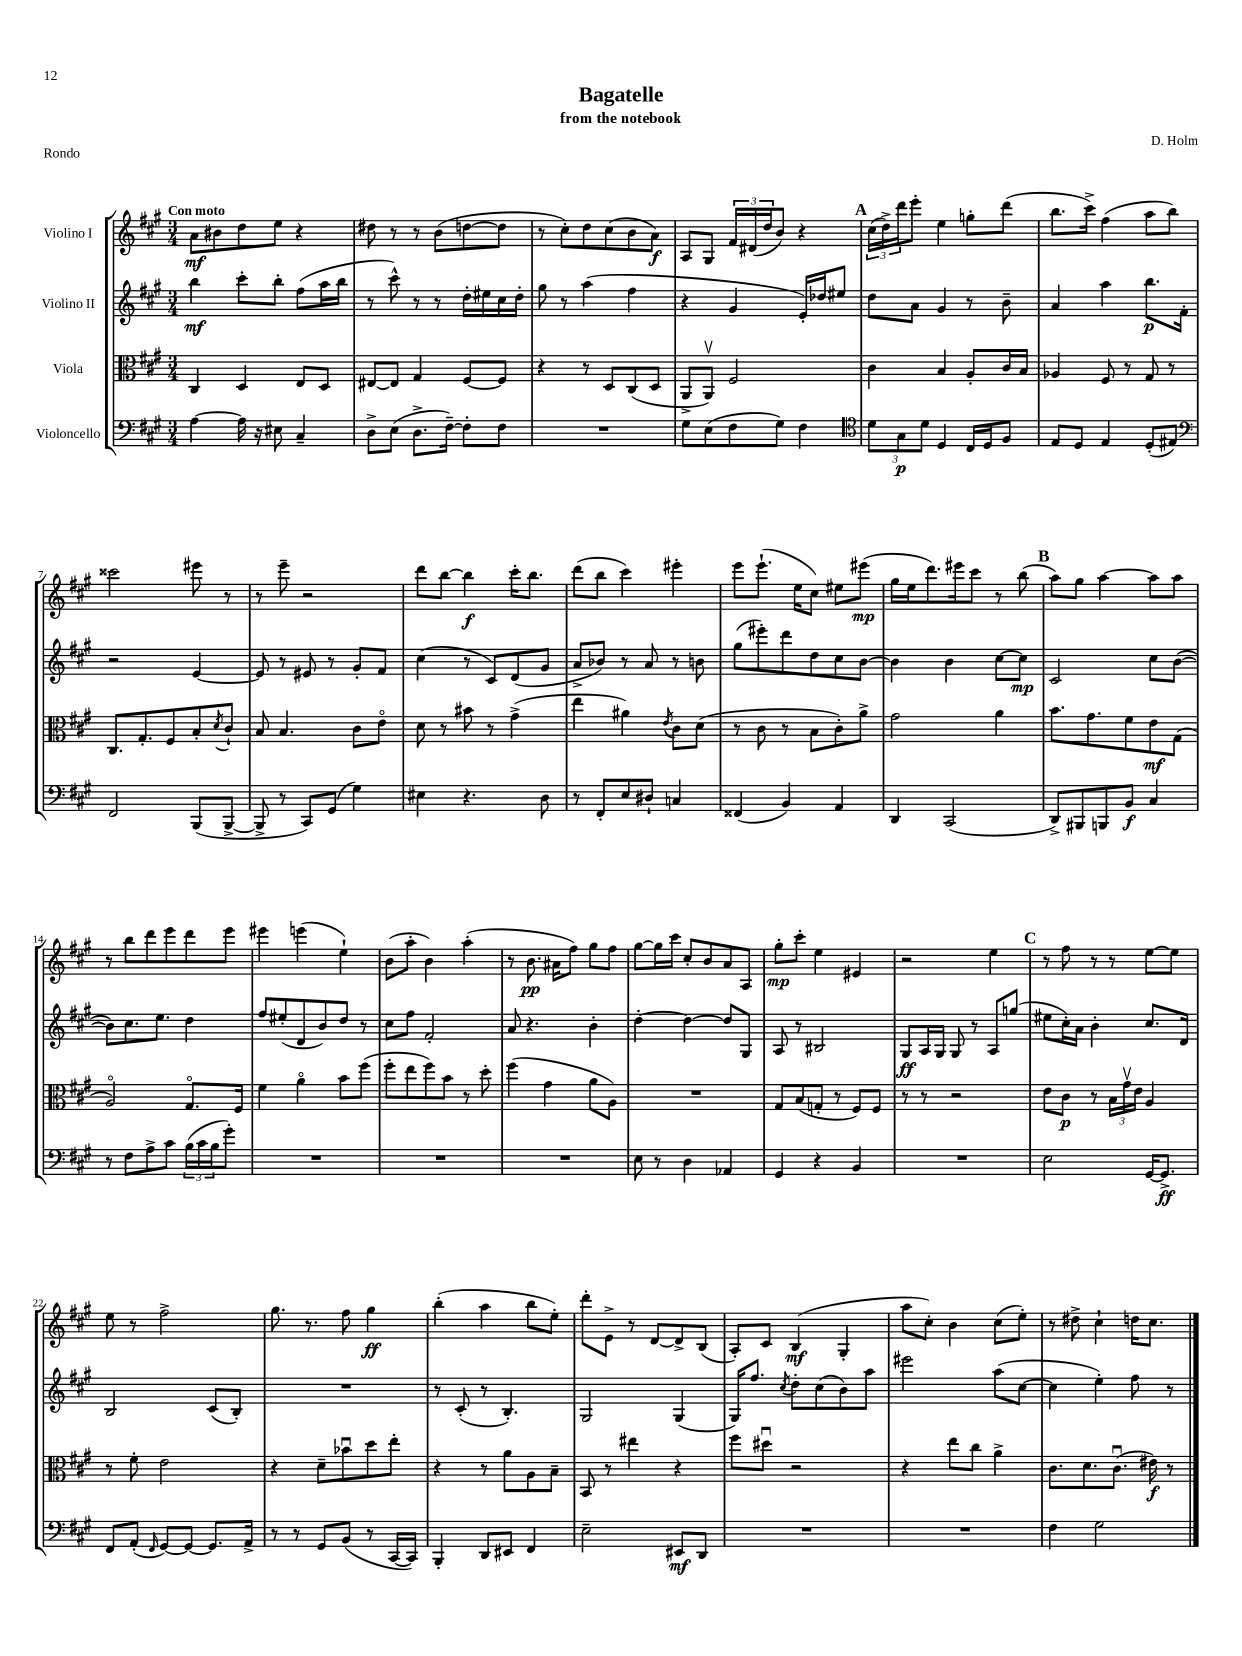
\header { title = "Bagatelle" composer = "D. Holm" subtitle = "from the notebook" piece = "Rondo" }
<<
\new StaffGroup <<
\new Staff = "s0" \with { instrumentName = "Violino I" } {
    \clef treble \key a \major \numericTimeSignature \time 3/4 \tempo "Con moto"
    a'8\mf bis'8 d''8 e''8 r4 |
    dis''8 r8 r8 b'8( d''8~ d''8 |
    r8 cis''8-.) d''8 cis''8( b'8 a'8\f) |
    a8 gis8 \tuplet 3/2 { fis'16 dis'16( d''16 } b'8) r4 |
    \mark \markup { \bold "A" } \tuplet 3/2 { cis''16( d''16->) d'''16 } e'''8-. e''4 g''8-. d'''8( |
    b''8. cis'''16->) fis''4( a''8 b''8) |
    cisis'''2 eis'''8 r8 |
    r8 e'''8-- r2 |
    d'''8 b''8~ b''4\f cis'''16-. b''8. |
    d'''8( b''8 cis'''4) eis'''4-. |
    e'''8 e'''8.-!( e''16 cis''8) eis''8 eis'''8\mp( |
    gis''16 e''16 d'''8.) eis'''16 cis'''8 r8 b''8( |
    \mark \markup { \bold "B" } a''8) gis''8 a''4~ a''8 a''8 |
    r8 b''8 d'''8 e'''8 d'''8 e'''8 |
    eis'''4 e'''4( e''4-!) |
    b'8( a''8-. b'4) a''4-.( |
    r8 b'8.\pp ais'16 fis''8) gis''8 fis''8 |
    gis''8~ gis''16 cis'''16 cis''8-. b'8 a'8 a8 |
    gis''8-.\mp cis'''8-. e''4 eis'4 |
    r2 e''4 |
    \mark \markup { \bold "C" } r8 fis''8 r8 r8 e''8~ e''8 |
    e''8 r8 fis''2-> |
    gis''8. r8. fis''8 gis''4\ff |
    b''4-.( a''4 b''8 e''8-.) |
    d'''8-. e'8-> r8 d'8~ d'8-> b8( |
    a8-.) cis'8 b4\mf( gis4-. |
    a''8 cis''8-.) b'4 cis''8( e''8-.) |
    r8 dis''8-> cis''4-! d''16 cis''8. \bar "|." |
}
\new Staff = "s1" \with { instrumentName = "Violino II" } {
    \clef treble \key a \major \numericTimeSignature \time 3/4
    b''4\mf cis'''8-. b''8-. fis''8( a''16 b''16 |
    r8 cis'''8-^) r8 r8 d''16-. eis''16 cis''16 d''16-. |
    gis''8 r8 a''4( fis''4 |
    r4 gis'4 e'16-.) des''16 eis''8 |
    \mark \markup { \bold "A" } d''8 a'8 gis'4 r8 b'8-- |
    a'4 a''4 b''8.\p fis'16-. |
    r2 e'4~ |
    e'8 r8 eis'8 r8 gis'8-. fis'8 |
    cis''4( r8 cis'8) d'8( gis'8 |
    a'8-> bes'8) r8 a'8 r8 b'8 |
    gis''8( eis'''8-.) d'''8 d''8 cis''8 b'8~ |
    b'4 b'4 cis''8~ cis''8\mp |
    \mark \markup { \bold "B" } cis'2 cis''8 b'8~( |
    b'8) cis''8. e''8. d''4 |
    fis''8 eis''8-.( d'8 b'8) d''8 r8 |
    cis''8 fis''8 fis'2-. |
    a'8 r4. b'4-. |
    d''4~-. d''4~ d''8 gis8 |
    a8 r8 bis2 |
    gis8\ff a16 gis16 gis8 r8 a8 g''8( |
    \mark \markup { \bold "C" } eis''8 cis''16-.) a'16 b'4-. cis''8. d'16 |
    b2 cis'8( b8-.) |
    R2. |
    r8 cis'8-.( r8 b4.-.) |
    gis2 gis4( |
    gis16) fis''8. \acciaccatura { cis''8 } d''8-. cis''8( b'8) a''8 |
    eis'''2 a''8( cis''8~ |
    cis''4 e''4-.) fis''8 r8 \bar "|." |
}
\new Staff = "s2" \with { instrumentName = "Viola" } {
    \clef alto \key a \major \numericTimeSignature \time 3/4
    cis4 d4 e8 d8 |
    eis8~ eis8 gis4 fis8~ fis8 |
    r4 r8 d8 cis8( d8 |
    a,8-> a,8\upbow) fis2 |
    \mark \markup { \bold "A" } cis'4 b4 a8-. cis'16 b16 |
    aes4 fis8 r8 gis8 r8 |
    cis8. gis8.-. fis8 b8-. \acciaccatura { d'8 } cis'8-! |
    b8 b4. cis'8 e'8\flageolet |
    d'8 r8 bis'8 r8 gis'4->( |
    e''4 ais'4) \acciaccatura { e'8 } cis'8 d'8( |
    r8 cis'8 r8 b8 cis'8-.) a'8-> |
    gis'2 a'4 |
    \mark \markup { \bold "B" } b'8. gis'8. fis'8 e'8\mf gis8( |
    a2\flageolet) gis8.\flageolet fis16 |
    fis'4 a'4\flageolet b'8 fis''8( |
    fis''8-. e''8 fis''8) b'8 r8 d''8-. |
    fis''4( gis'4 a'8 a8) |
    R2. |
    gis8 b8( g8-. r8 fis8) fis8 |
    r8 r8 r2 |
    \mark \markup { \bold "C" } e'8 cis'8\p r8 \tuplet 3/2 { b16 gis'16\upbow e'16 } a4 |
    r8 fis'8-. e'2 |
    r4 d'8-- bes'8\downbow d''8 e''8-. |
    r4 r8 a'8 a8 b8-- |
    b,8 r8 eis''4 r4 |
    fis''8 dis''8\downbow r2 |
    r4 e''8 cis''8 a'4-> |
    cis'8. d'8. cis'8.\downbow( eis'16\f) r8 \bar "|." |
}
\new Staff = "s3" \with { instrumentName = "Violoncello" } {
    \clef bass \key a \major \numericTimeSignature \time 3/4
    a4~ a16 r16 eis8 cis4-- |
    d8-> e8( d8.-> fis16~--) fis8-. fis8 |
    R2. |
    gis8 e8( fis8 gis8) fis4 |
    \mark \markup { \bold "A" } \clef tenor \tuplet 3/2 { d'8 gis8\p d'8 } d4 cis16 d16 fis8 |
    e8 d8 e4 d8-.( eis8) |
    \clef bass fis,2 b,,8( b,,8~-> |
    b,,8-> r8 cis,8) gis,8( gis4) |
    eis4 r4. d8 |
    r8 fis,8-. e8 dis8-! c4 |
    fisis,4( b,4) a,4 |
    d,4 cis,2( |
    \mark \markup { \bold "B" } d,8->) bis,,8 b,,8 b,8\f cis4 |
    r8 fis8 a8-> cis'8 \tuplet 3/2 { b16( cis'16 b16 } gis'8-.) |
    R2. |
    R2. |
    R2. |
    e8 r8 d4 aes,4 |
    gis,4 r4 b,4 |
    R2. |
    \mark \markup { \bold "C" } e2 gis,16~ gis,8.->\ff |
    fis,8 a,8-.( \grace { fis,16 } gis,8~) gis,8~ gis,8. a,16-> |
    r8 r8 gis,8 b,8( r8 cis,16~ cis,16) |
    b,,4-. d,8 eis,8 fis,4 |
    e2-- eis,8\mf d,8 |
    R2. |
    R2. |
    fis4 gis2 \bar "|." |
}
>>
>>
